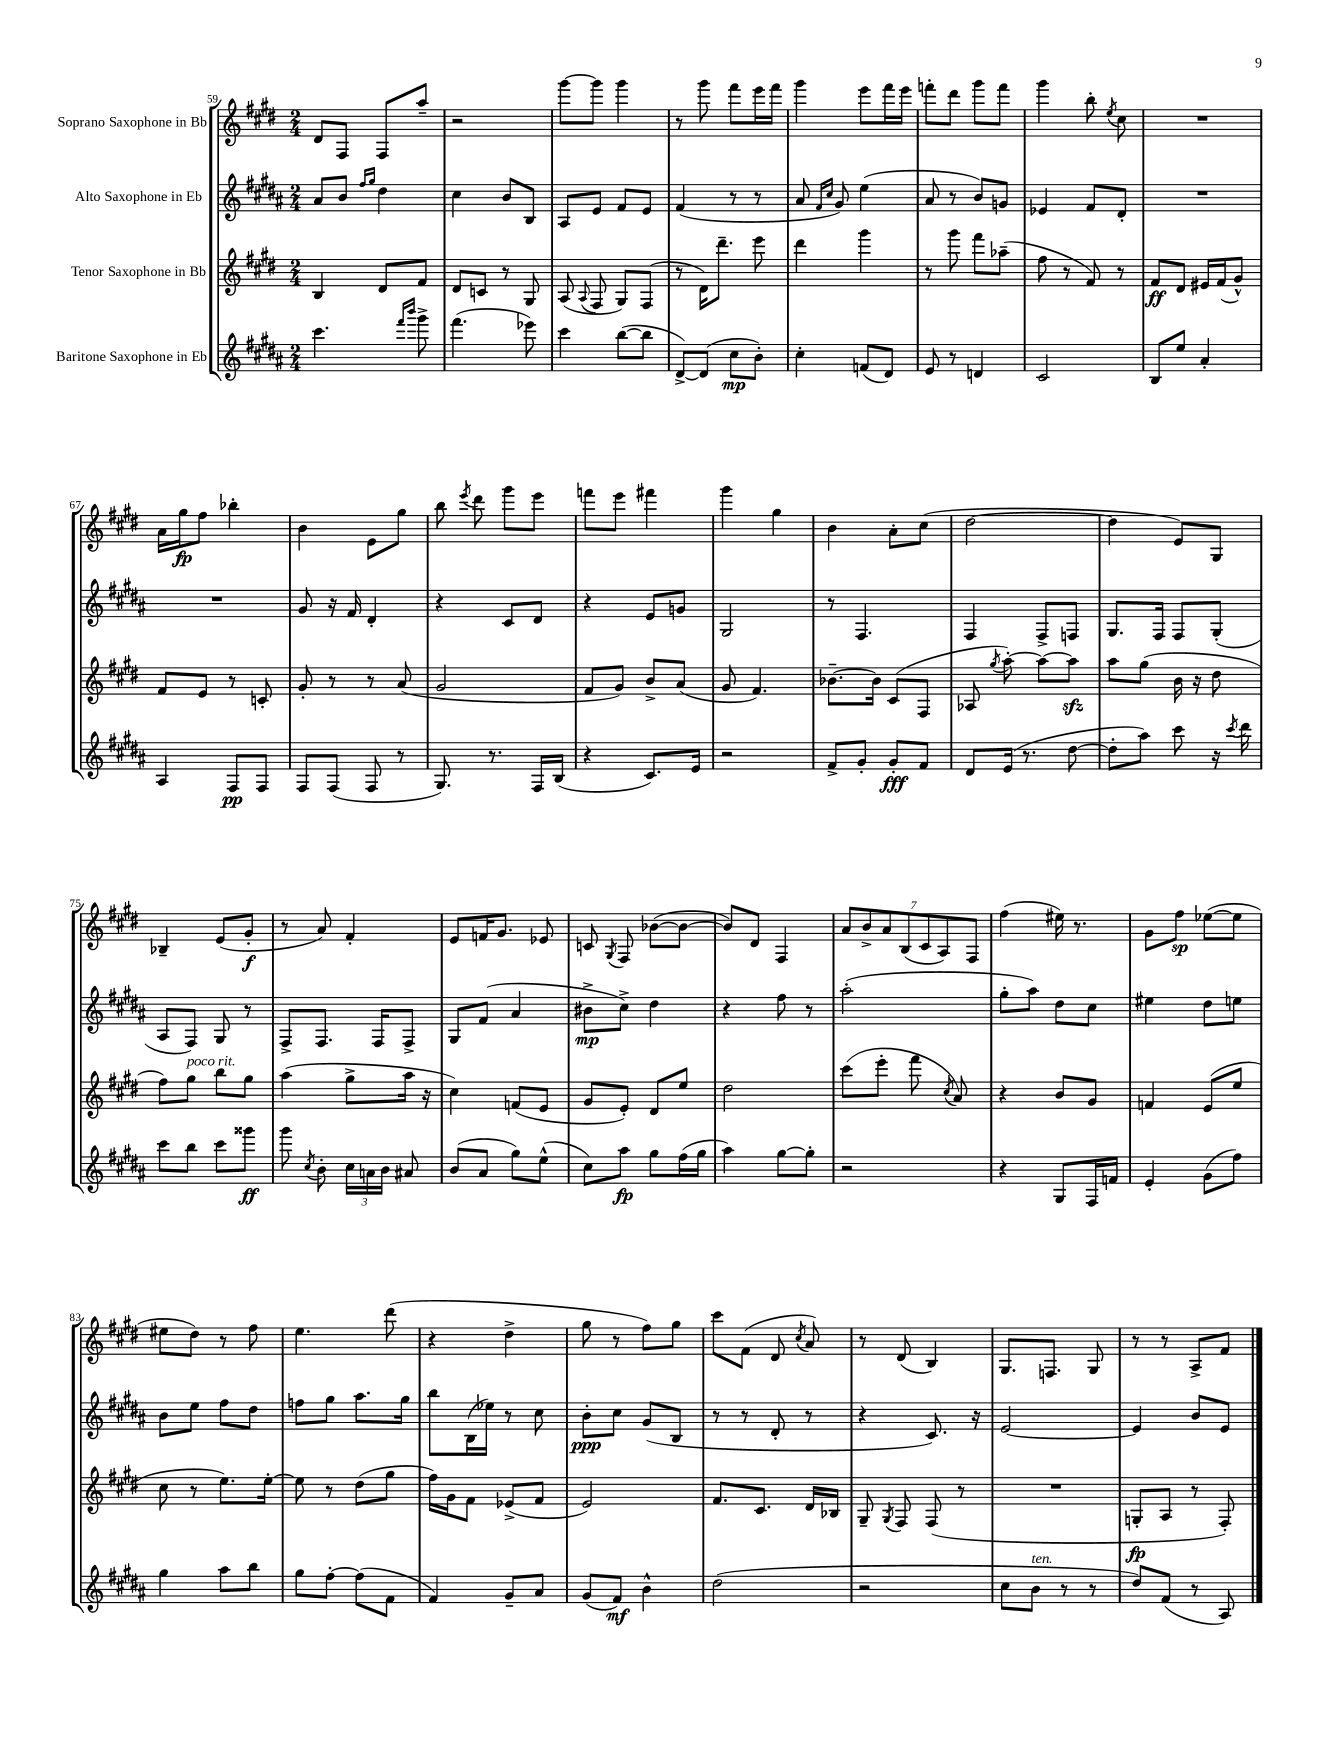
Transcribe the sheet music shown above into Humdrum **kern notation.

**kern	**dynam	**kern	**dynam	**kern	**dynam	**kern	**dynam
*part4	*part4	*part3	*part3	*part2	*part2	*part1	*part1
*staff4	*staff4	*staff3	*staff3	*staff2	*staff2	*staff1	*staff1
*I"Baritone Saxophone in Eb	*	*I"Tenor Saxophone in Bb	*	*I"Alto Saxophone in Eb	*	*I"Soprano Saxophone in Bb	*
*clefG2	*	*clefG2	*	*clefG2	*	*clefG2	*
*k[f#c#g#d#a#]	*	*k[f#c#g#d#]	*	*k[f#c#g#d#a#]	*	*k[f#c#g#d#]	*
*M2/4	*	*M2/4	*	*M2/4	*	*M2/4	*
=59	=59	=59	=59	=59	=59	=59	=59
4.ccc#\	.	4B/	.	8a#/L	.	8d#/L	.
.	.	.	.	8b/J	.	8F#/J	.
.	.	.	.	16qqff#/LL	.	.	.
.	.	.	.	16qqgg#/JJ	.	.	.
.	.	8d#/L	.	4dd#\	.	8F#/L	.
16qqfff#/LL	.	.	.	.	.	.	.
16qqbbb/JJ	.	.	.	.	.	.	.
8ggg#^\	.	8f#/J	.	.	.	8aa~/J	.
=60	=60	=60	=60	=60	=60	=60	=60
(4.fff#\	.	8d#/L	.	4cc#\	.	2r	.
.	.	8cn/J	.	.	.	.	.
.	.	8r	.	8b/L	.	.	.
8eee-X\)	.	8G#/	.	8B/J	.	.	.
=61	=61	=61	=61	=61	=61	=61	=61
4ccc#\	.	(8A/	.	8A#/L	.	[8ggg#\L	.
.	.	8qqA/	.	.	.	.	.
.	.	8F#/	.	8e/J	.	8ggg#\J]	.
([8bb\L	.	8G#/L)	.	8f#/L	.	4ggg#\	.
8bb\J]	.	(8F#/J	.	8e/J	.	.	.
=62	=62	=62	=62	=62	=62	=62	=62
[8d#^/L)	.	8r	.	(4f#/	.	8r	.
(8d#/J]	.	16d#\KL)	.	.	.	8ggg#\	.
.	.	8.ddd#~\J	.	.	.	.	.
8cc#\L	mp	.	.	8r	.	8fff#\L	.
8b'\J)	.	8eee\	.	8r	.	16eee\L	.
.	.	.	.	.	.	16fff#\JJ	.
=63	=63	=63	=63	=63	=63	=63	=63
4cc#'\	.	4ddd#\	.	8a#/	.	4ggg#\	.
.	.	.	.	16qqf#/LL	.	.	.
.	.	.	.	16qqcc#/JJ	.	.	.
.	.	.	.	8g#/)	.	.	.
(8fn/L	.	4ggg#\	.	(4ee\	.	8eee\L	.
8d#/J)	.	.	.	.	.	16fff#\L	.
.	.	.	.	.	.	16eee\JJ	.
=64	=64	=64	=64	=64	=64	=64	=64
8e/	.	8r	.	8a#/	.	8fffn'\L	.
8r	.	8ggg#\	.	8r	.	8ddd#\J	.
4dn/	.	8fff#\L	.	8b/L)	.	8ggg#\L	.
.	.	(8aa-X~\J	.	8gn/J	.	8fff\J	.
=65	=65	=65	=65	=65	=65	=65	=65
2c#/	.	8ff#\	.	4e-X/	.	4ggg#\	.
.	.	8r	.	.	.	.	.
.	.	8f#/)	.	8f#/L	.	8bb'\	.
.	.	.	.	.	.	8qee/	.
.	.	8r	.	8d#'/J	.	8cc#\	.
=66	=66	=66	=66	=66	=66	=66	=66
8B/L	.	8f#/L	ff	2r	.	2r	.
8ee/J	.	8d#/J	.	.	.	.	.
4a#'/	.	16e#X/LL	.	.	.	.	.
.	.	(16f#/J	.	.	.	.	.
.	.	8g#^^/J)	.	.	.	.	.
!!LO:LB:g=z
=67	=67	=67	=67	=67	=67	=67	=67
4A#/	.	8f#/L	.	2r	.	16a\LL	.
.	.	.	.	.	.	16gg#\J	fp
.	.	8e/J	.	.	.	8ff#\J	.
8F#/L	pp	8r	.	.	.	4bb-X'\	.
8F#/J	.	8cn'/	.	.	.	.	.
=68	=68	=68	=68	=68	=68	=68	=68
8F#/L	.	8g#'/	.	8g#/	.	4b\	.
(8F#/J	.	8r	.	16r	.	.	.
.	.	.	.	16f#/	.	.	.
8F#/	.	8r	.	4d#'/	.	8e\L	.
8r	.	(8a/	.	.	.	8gg#\J	.
=69	=69	=69	=69	=69	=69	=69	=69
8.G#/)	.	2g#/	.	4r	.	8bb\	.
.	.	.	.	.	.	8qeee/	.
.	.	.	.	.	.	8ddd#\	.
8.r	.	.	.	.	.	.	.
.	.	.	.	8c#/L	.	8ggg#\L	.
16F#/LL	.	.	.	8d#/J	.	8eee\J	.
(16B/JJ	.	.	.	.	.	.	.
=70	=70	=70	=70	=70	=70	=70	=70
4r	.	8f#/L	.	4r	.	8fffn\L	.
.	.	8g#/J)	.	.	.	8eee\J	.
8.c#/L)	.	8b^/L	.	8e/L	.	4fff#X\	.
.	.	(8a/J	.	8gn/J	.	.	.
16e/Jk	.	.	.	.	.	.	.
=71	=71	=71	=71	=71	=71	=71	=71
2r	.	8g#/	.	2G#/	.	4ggg#\	.
.	.	4.f#/)	.	.	.	.	.
.	.	.	.	.	.	4gg#\	.
=72	=72	=72	=72	=72	=72	=72	=72
8f#^/L	.	[8.b-X~\L	.	8r	.	4b\	.
8g#'/J	.	.	.	4.F#/	.	.	.
.	.	16b-\Jk]	.	.	.	.	.
8g#'/L	fff	(8c#/L	.	.	.	8a'\L	.
8f#/J	.	8F#/J	.	.	.	(8cc#\J	.
=73	=73	=73	=73	=73	=73	=73	=73
8d#/L	.	8A-X/	.	4F#/	.	[2dd#\	.
.	.	8qgg#/	.	.	.	.	.
(16e/Jk	.	[8aa'\)	.	.	.	.	.
8.r	.	.	.	.	.	.	.
.	.	8aa\L_	.	8F#^/L	.	.	.
[8dd#\	.	8aazz\J]	.	8Fn/J	.	.	.
=74	=74	=74	=74	=74	=74	=74	=74
8dd#'\L]	.	8aa\L	.	8.G#/L	.	4dd#\]	.
8aa#\J)	.	(8gg#\J	.	.	.	.	.
.	.	.	.	16F#/Jk	.	.	.
8ccc#\	.	16b\	.	8F#/L	.	8e/L)	.
.	.	16r	.	.	.	.	.
16r	.	8dd#\	.	(8G#'/J	.	8G#/J	.
8qccc#/	.	.	.	.	.	.	.
16ddd#\	.	.	.	.	.	.	.
!!LO:LB:g=z
=75	=75	=75	=75	=75	=75	=75	=75
8ccc#\L	.	8ff#\L)	.	8A#/L	.	4B-X~/	.
!	!	!LO:TX:a:i:t=poco rit.	!	!	!	!	!
8bb\J	.	8gg#\J	.	8F#/J)	.	.	.
8ccc#\L	.	8bb\L	.	8G#/	.	(8e/L	.
8ggg##X\J	ff	8gg#\J	.	8r	.	8g#'/J	f
=76	=76	=76	=76	=76	=76	=76	=76
8ggg#\	.	(4aa\	.	8F#^/L	.	8r	.
8qcc#/	.	.	.	.	.	.	.
8b'\	.	.	.	8.F#/J	.	8a/)	.
24cc#\LL	.	8gg#^\L	.	.	.	4f#'/	.
24an\	.	.	.	.	.	.	.
.	.	.	.	16F#/KL	.	.	.
24b\JJ	.	.	.	.	.	.	.
8a#X/	.	16aa\Jk	.	8F#^/J	.	.	.
.	.	16r	.	.	.	.	.
=77	=77	=77	=77	=77	=77	=77	=77
(8b/L	.	4cc#\)	.	8G#/L	.	8e/L	.
8a#/J	.	.	.	(8f#/J	.	16fn/K	.
.	.	.	.	.	.	8.g#/J	.
8gg#\L)	.	(8fn/L	.	4a#/	.	.	.
(8ee^^\J	.	8e/J	.	.	.	8e-X/	.
=78	=78	=78	=78	=78	=78	=78	=78
8cc#\L)	.	8g#/L	.	8b#X^\L	mp	8cn/	.
.	.	.	.	.	.	8qG#/	.
8aa#\J	fp	8e'/J)	.	8cc#^\J)	.	8F#/	.
8gg#\L	.	8d#/L	.	4dd#\	.	([8b-X\L	.
(16ff#\L	.	8ee/J	.	.	.	8b-\J_	.
16gg#\JJ	.	.	.	.	.	.	.
=79	=79	=79	=79	=79	=79	=79	=79
4aa#\)	.	2dd#\	.	4r	.	8b-/L])	.
.	.	.	.	.	.	8d#/J	.
[8gg#\L	.	.	.	8ff#\	.	4F#/	.
8gg#'\J]	.	.	.	8r	.	.	.
=80	=80	=80	=80	=80	=80	=80	=80
2r	.	(8ccc#\L	.	(2aa#'\	.	14a/L	.
.	.	.	.	.	.	14b^/	.
.	.	8eee'\J	.	.	.	.	.
.	.	.	.	.	.	14a/	.
.	.	.	.	.	.	(14B/	.
.	.	8fff#\	.	.	.	.	.
.	.	.	.	.	.	14c#/	.
.	.	.	.	.	.	14A/)	.
.	.	8qcc#/	.	.	.	.	.
.	.	8a/)	.	.	.	.	.
.	.	.	.	.	.	14F#/J	.
=81	=81	=81	=81	=81	=81	=81	=81
4r	.	4r	.	8gg#'\L	.	(4ff#\	.
.	.	.	.	8aa#\J)	.	.	.
8G#/L	.	8b/L	.	8dd#\L	.	16ee#X\)	.
.	.	.	.	.	.	8.r	.
16F#/L	.	8g#/J	.	8cc#\J	.	.	.
16fn/JJ	.	.	.	.	.	.	.
=82	=82	=82	=82	=82	=82	=82	=82
4e'/	.	4fn/	.	4ee#X\	.	8g#\L	.
.	.	.	.	.	.	8ff#\J	sp
(8g#\L	.	(8e/L	.	8dd#\L	.	([8ee-X\L	.
8ff#\J)	.	8ee/J	.	8een\J	.	8ee-\J]	.
!!LO:LB:g=z
=83	=83	=83	=83	=83	=83	=83	=83
4gg#\	.	8cc#\	.	8b\L	.	8ee#X\L	.
.	.	8r	.	8ee\J	.	8dd#\J)	.
8aa#\L	.	8.ee\L)	.	8ff#\L	.	8r	.
8bb\J	.	.	.	8dd#\J	.	8ff#\	.
.	.	[16ee'\Jk	.	.	.	.	.
=84	=84	=84	=84	=84	=84	=84	=84
8gg#\L	.	8ee\]	.	8ffn\L	.	4.ee\	.
[8ff#'\J	.	8r	.	8gg#\J	.	.	.
(8ff#\L]	.	(8dd#\L	.	8.aa#\L	.	.	.
8f#\J	.	8gg#\J	.	.	.	(8ddd#\	.
.	.	.	.	16gg#\Jk	.	.	.
=85	=85	=85	=85	=85	=85	=85	=85
4f#/)	.	16ff#\LL)	.	8bb\L	.	4r	.
.	.	16g#\J	.	.	.	.	.
.	.	8f#\J	.	(16B\L	.	.	.
.	.	.	.	16ee-X\JJ)	.	.	.
8g#~/L	.	(8e-X^/L	.	8r	.	4dd#^\	.
8a#/J	.	8f#/J	.	8cc#\	.	.	.
=86	=86	=86	=86	=86	=86	=86	=86
(8g#/L	.	2e/)	.	8b'\L	ppp	8gg#\	.
8f#/J)	mf	.	.	8cc#\J	.	8r	.
4b^^\	.	.	.	(8g#/L	.	8ff#\L)	.
.	.	.	.	8B/J	.	8gg#\J	.
=87	=87	=87	=87	=87	=87	=87	=87
(2dd#\	.	8.f#/L	.	8r	.	8ccc#\L	.
.	.	.	.	8r	.	(8f#\J	.
.	.	8.c#/J	.	.	.	.	.
.	.	.	.	8d#'/	.	8d#/	.
.	.	.	.	.	.	8qcc#/	.
.	.	16d#/LL	.	8r	.	8a/)	.
.	.	16B-X/JJ	.	.	.	.	.
=88	=88	=88	=88	=88	=88	=88	=88
2r	.	8G#~/	.	4r	.	8r	.
.	.	8qG#/	.	.	.	.	.
.	.	8F#/	.	.	.	(8d#/	.
.	.	(8F#/	.	8.c#/)	.	4B/)	.
.	.	8r	.	.	.	.	.
.	.	.	.	16r	.	.	.
=89	=89	=89	=89	=89	=89	=89	=89
8cc#\L	.	2r	.	[2e/	.	8.G#/L	.
!LO:TX:a:i:t=ten.	!	!	!	!	!	!	!
8b\J	.	.	.	.	.	.	.
.	.	.	.	.	.	8.Fn/J	.
8r	.	.	.	.	.	.	.
8r	.	.	.	.	.	8G#/	.
=90	=90	=90	=90	=90	=90	=90	=90
8dd#/L)	.	8Gn'/L	fp	4e/]	.	8r	.
(8f#/J	.	8A/J	.	.	.	8r	.
8r	.	8r	.	8b/L	.	8A^/L	.
8A#/)	.	8F#'/)	.	8e/J	.	8f#/J	.
==	==	==	==	==	==	==	==
*-	*-	*-	*-	*-	*-	*-	*-
